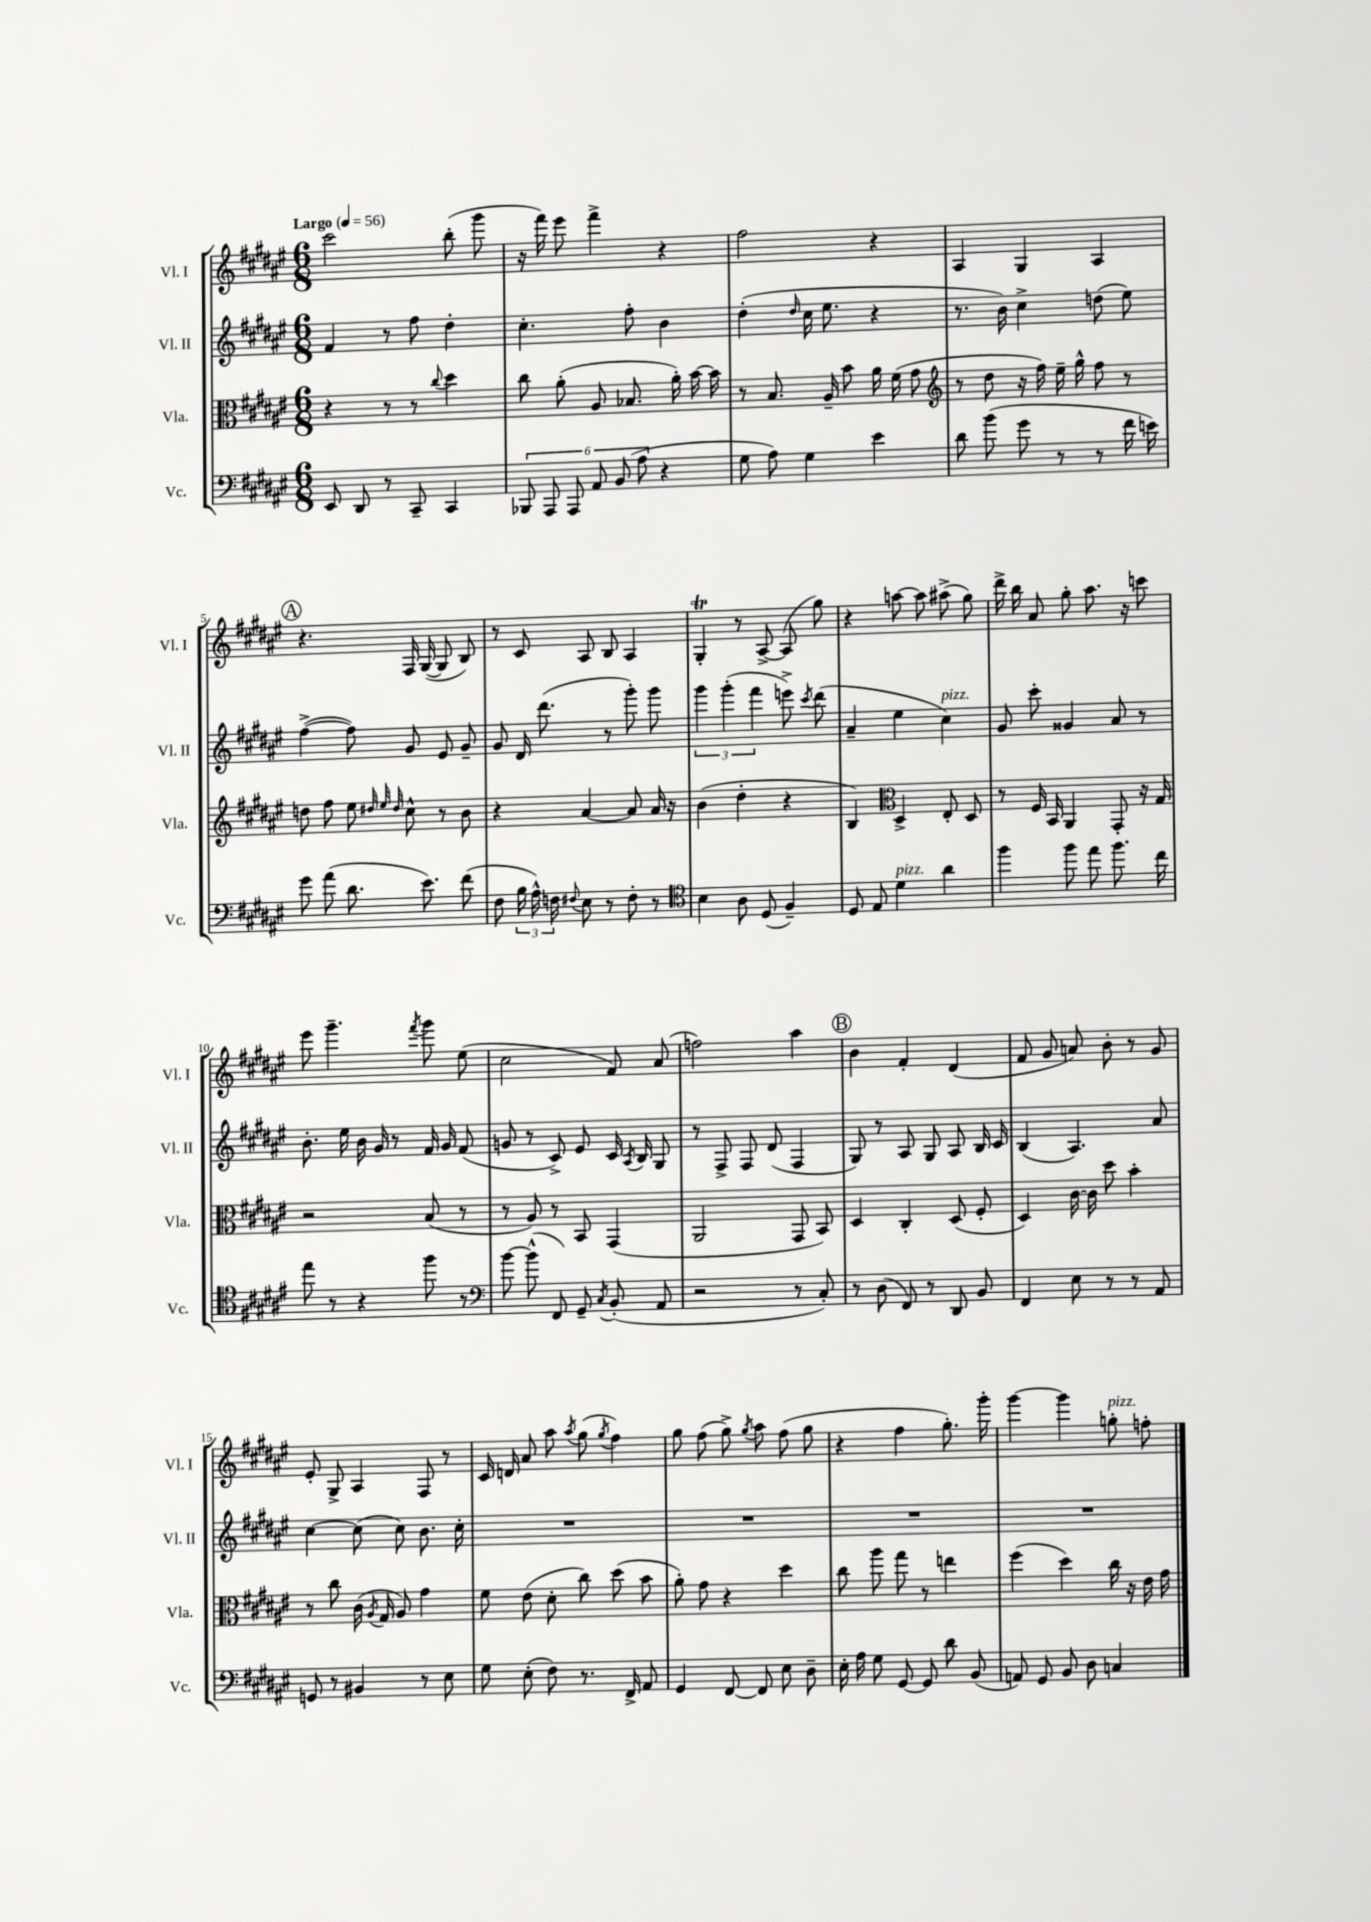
<<
\new StaffGroup <<
\new Staff = "s0" \with { instrumentName = "Vl. I" shortInstrumentName = "Vl. I" } {
    \clef treble \key fis \major \numericTimeSignature \time 6/8 \tempo "Largo" 4 = 56
    \autoBeamOff cis'''2 b''8-.( gis'''8 |
    r16 fis'''16) eis'''8 fis'''4-> r4 |
    fis''2 r4 |
    ais4 gis4 ais4 |
    \mark \markup { \circle "A" } r4. fis16 gis16~( gis8 b8) |
    r8 cis'8 ais8 b8 ais4 |
    gis4-.\trill r8 ais8~-> ais8( gis''8) |
    r4 a''8~ a''8 ais''8->( gis''8) |
    dis'''16-> b''16 ais'8 gis''8-. ais''8. r16 c'''8 |
    eis'''8 gis'''4.-- \acciaccatura { fis'''8 } gis'''8 eis''8( |
    cis''2 fis'8) ais'8( |
    f''2) ais''4 |
    \mark \markup { \circle "B" } b'4 fis'4-. dis'4( |
    fis'8 gis'8 a'8) b'8-. r8 gis'8 |
    eis'8-. gis8-> ais4 fis8 r8 |
    cis'16 d'16 ais'8 ais''8 \acciaccatura { ais''8 } gis''8( \acciaccatura { gis''8 } fis''4) |
    gis''8 fis''8( gis''8->) \acciaccatura { gis''8 } ais''8 fis''8( gis''8 |
    r4 fis''4 gis''8.-.) gis'''16-. |
    gis'''4~ gis'''4 g''8-.^\markup { \italic "pizz." } f''8-. \bar "|." |
}
\new Staff = "s1" \with { instrumentName = "Vl. II" shortInstrumentName = "Vl. II" } {
    \clef treble \key fis \major \numericTimeSignature \time 6/8
    \autoBeamOff fis'4 r8 fis''8 dis''4-. |
    cis''4.-. fis''8-. b'4 |
    dis''4-.( \grace { dis''16 } cis''16 eis''8. r4 |
    r8. b'16) cis''4-> d''8( eis''8) |
    \mark \markup { \circle "A" } fis''4~->( fis''8) gis'8 eis'8 gis'8-- |
    gis'8 dis'16 dis'''8.( r8 gis'''8-.) gis'''8 |
    \tuplet 3/2 { gis'''4 gis'''4-.( fis'''4 } e'''8->) \acciaccatura { cis'''8 } dis'''8( |
    ais'4-- eis''4 cis''4^\markup { \italic "pizz." }) |
    gis'8 cis'''8-. gisis'4 ais'8 r8 |
    b'8.-. eis''16 b'16 gis'16 r8 fis'16 gis'16 fis'8( |
    g'8 r8 cis'8->) eis'8 cis'16 \acciaccatura { ais8 } b16 gis8 |
    r8 fis8-> fis8 dis'8( fis4 |
    \mark \markup { \circle "B" } gis8) r8 ais8 gis8 ais8 b16 cis'16 |
    b4( ais4.) ais'8 |
    cis''4~ cis''8( cis''8) b'8. cis''16-. |
    R2. |
    R2. |
    R2. |
    R2. \bar "|." |
}
\new Staff = "s2" \with { instrumentName = "Vla." shortInstrumentName = "Vla." } {
    \clef alto \key fis \major \numericTimeSignature \time 6/8
    \autoBeamOff r4 r8 r8 \appoggiatura { cis''8 } dis''4 |
    cis''8 ais'8-.( ais8 bes8. ais'16-.) b'16~ b'16 |
    r8 b8. ais16-- b'8 ais'16 fis'16( gis'8 |
    \clef treble r8 dis''8 r16 fis''16) eis''16-- gis''16-^ fis''8 r8 |
    \mark \markup { \circle "A" } d''8 fis''8 eis''8 \grace { dis''32 eis''32 dis''32 } cis''8-^ r8 b'8 |
    r4 ais'4~ ais'8 ais'16 r16 |
    b'4( dis''4-. r4 |
    b4) \clef alto dis4-> eis8-. dis8 |
    r8 fis16 b,16 ais,4 gis,8-. r16 gis16 |
    r2 b8( r8 |
    r8 ais8) r8 b,8 gis,4( |
    ais,2 gis,8 b,8) |
    \mark \markup { \circle "B" } dis4 cis4-. dis8( fis8-. |
    dis4) cis'16~ cis'16 dis''8 b'4-. |
    r8 cis''8 cis'16( \acciaccatura { ais8 } gis16 ais8) gis'4 |
    fis'8 eis'8( dis'8-. cis''8) dis''8( b'8 |
    ais'8-.) gis'8 r4 dis''4 |
    cis''8 ais''8 gis''8 r8 e''4 |
    fis''4( dis''4) cis''16 r16 eis'16 gis'16 \bar "|." |
}
\new Staff = "s3" \with { instrumentName = "Vc." shortInstrumentName = "Vc." } {
    \clef bass \key fis \major \numericTimeSignature \time 6/8
    \autoBeamOff eis,8 dis,8 r8 cis,8-- cis,4 |
    \tuplet 6/4 { bes,,8 ais,,8 ais,,8 ais,8 b,8( ais8 } r4 |
    gis8 ais8) gis4 eis'4 |
    dis'8 b'8( gis'8 r8 r8 fis'16 e'16) |
    \mark \markup { \circle "A" } gis'8 ais'8( dis'8. eis'8.) fis'8( |
    fis8 \tuplet 3/2 { b16 ais16-^) f16 } \appoggiatura { fis8 } eis8 r8 fis8-. r8 |
    \clef tenor b4 ais8 dis8( fis4--) |
    dis8 eis8 dis'4^\markup { \italic "pizz." } ais'4 |
    fis''4 fis''8 eis''8 fis''8. cis''16 |
    eis''8 r8 r4 fis''8 r8 |
    \clef bass b'8~ b'8-^( fis,8) gis,8-- \acciaccatura { cis8 } b,8-.( ais,8 |
    r2 r8 cis8-.) |
    \mark \markup { \circle "B" } r8 dis8( fis,8) r8 dis,8 b,8 |
    fis,4 eis8 r8 r8 ais,8 |
    g,8 r8 bis,4 r8 eis8 |
    gis8 eis8-.( fis8) r8. fis,16-> ais,8 |
    gis,4 fis,8~ fis,8 eis8 dis8-- |
    eis16-. ais16 gis8 gis,8~ gis,8 dis'8 b,8( |
    a,8) gis,8 b,8 dis8 c4 \bar "|." |
}
>>
>>
